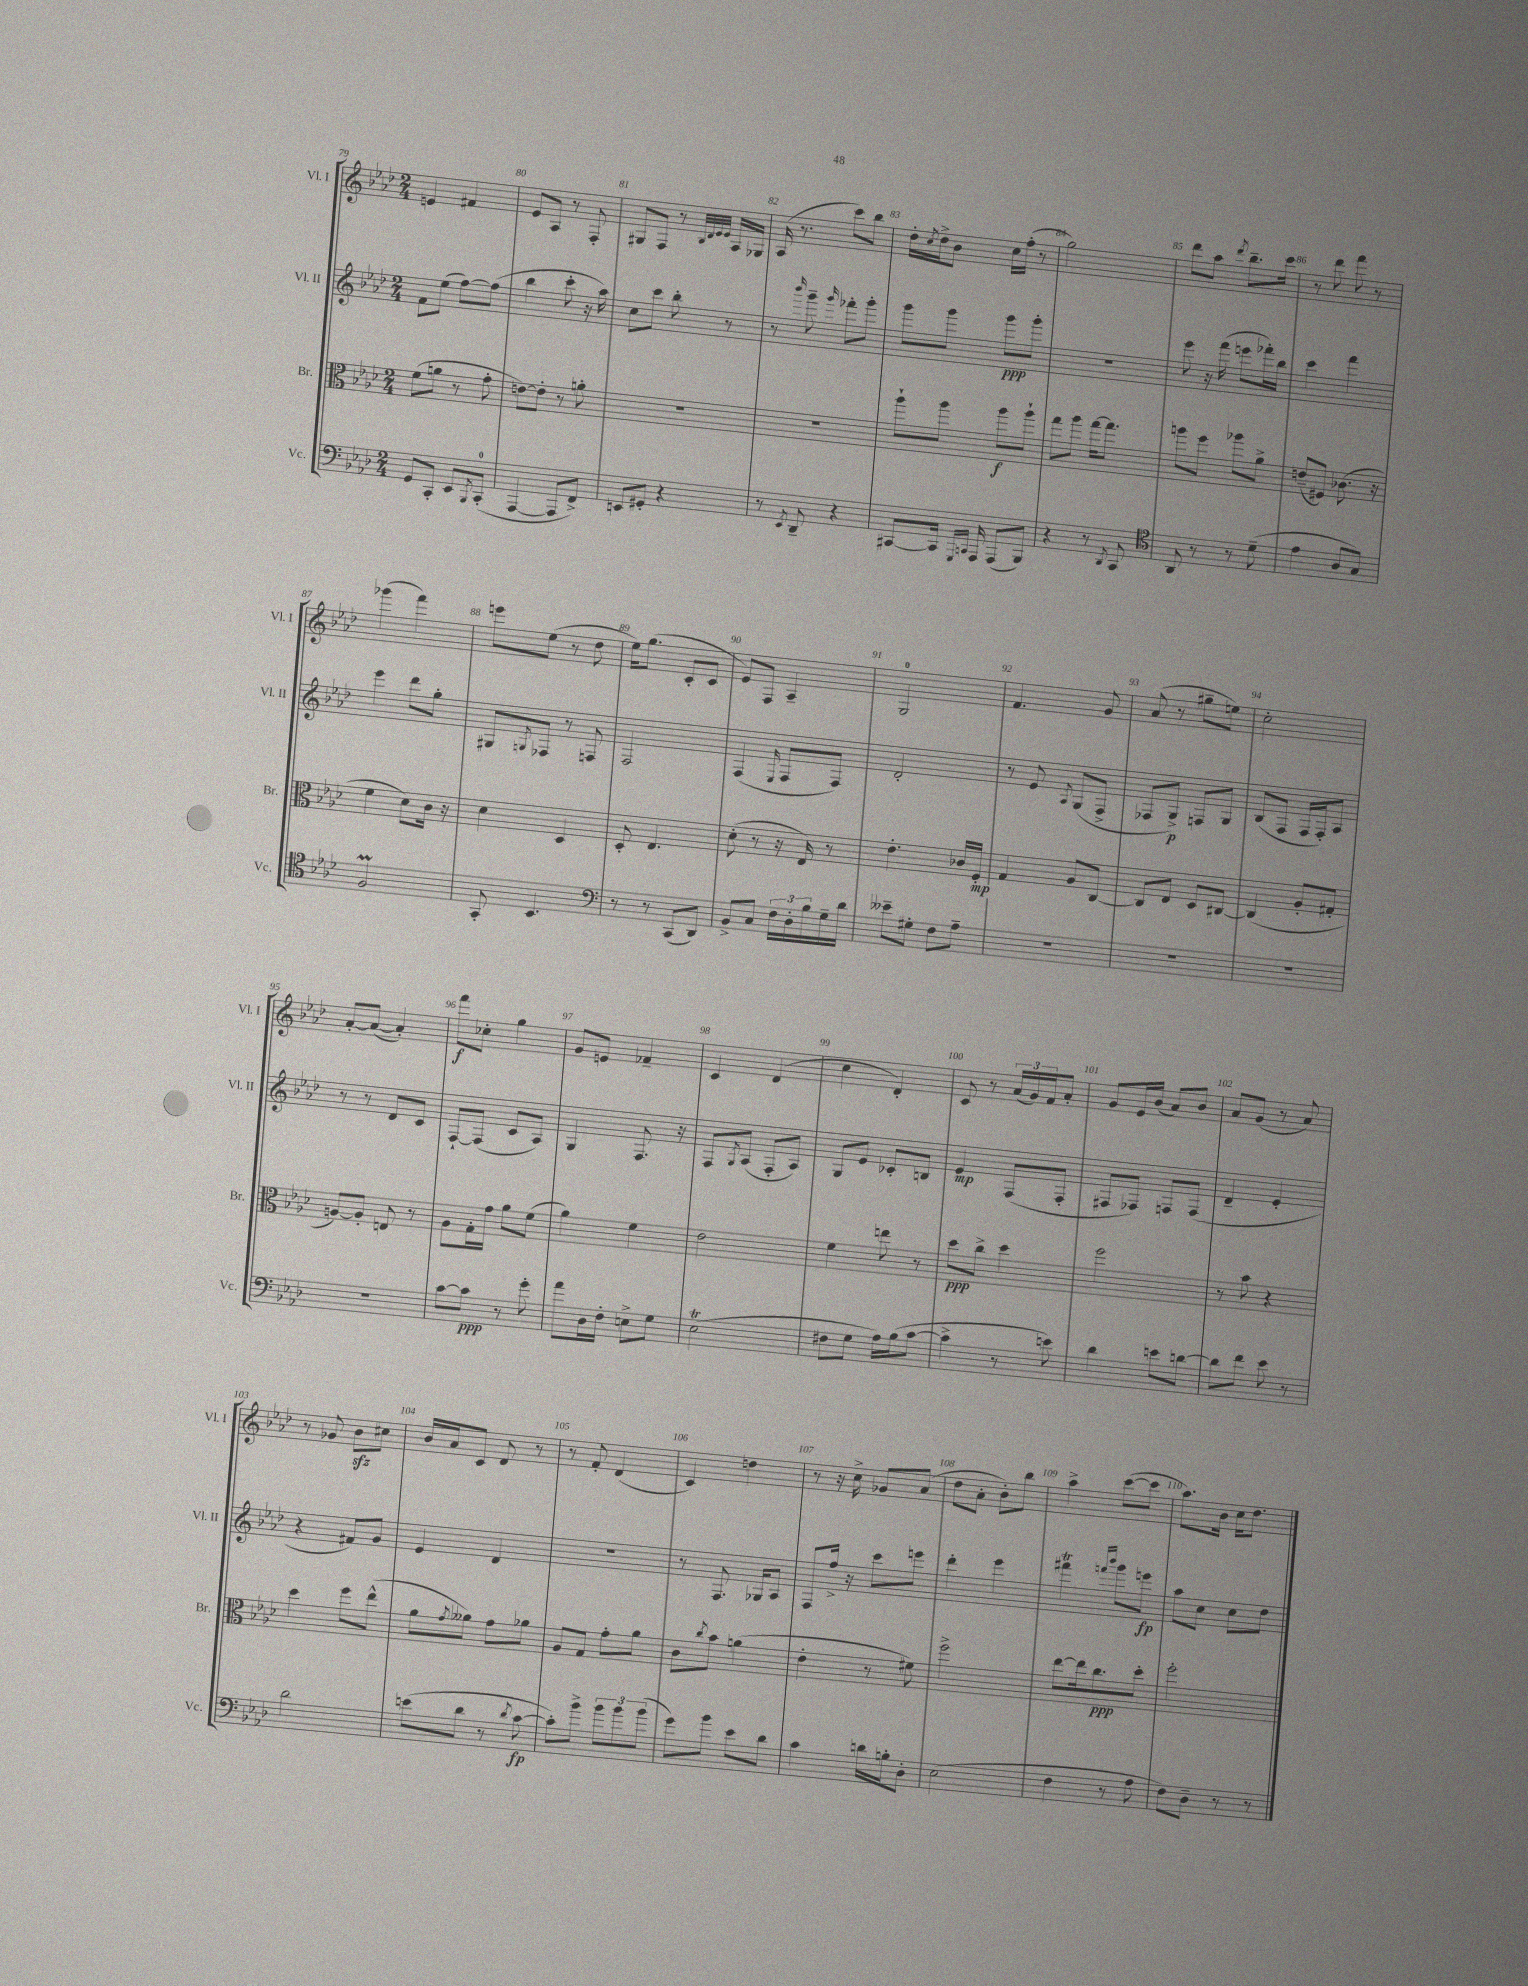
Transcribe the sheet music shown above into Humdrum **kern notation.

**kern	**kern	**kern	**kern
*staff4	*staff3	*staff2	*staff1
*clefF4	*clefC3	*clefG2	*clefG2
*k[b-e-a-d-]	*k[b-e-a-d-]	*k[b-e-a-d-]	*k[b-e-a-d-]
*M2/4	*M2/4	*M2/4	*M2/4
8GG	(8f	8f	4e
8CC'	8a	(8ee-	.
8EE-	8r	[8ff)	4f#
8qBBB-	.	.	.
(8CC'	8g'	(8ff]	.
=	=	=	=
[4AAA-	[8e)	4bb-	8e-
.	8e']	.	8A-
8AAA-]	8r	8ccc'	8r
8FF^)	8a'	16r	8F'
.	.	16aa-)	.
=	=	=	=
8EE	2r	8cc	8G#
8GG#'	.	8ccc	8F
4r	.	8bb-'	8r
.	.	.	32qqB-
.	.	.	32qqd-
.	.	.	32qqe-
.	.	.	32qqe-
.	.	8r	16A-
.	.	.	16G-
=	=	=	=
8r	2r	8r	(16A-
.	.	.	8.r
8qEE-	.	16qqbbb-	.
8DD-~	.	8ggg~	.
.	.	16qqggg	.
4r	.	8fff-'	8ccc)
.	.	8ggg'	8bb-
=	=	=	=
[8CC#	8aa-`	8ggg	16dd-'
.	.	.	8qcc
.	.	.	16dd-^
16CC#]	8aa-	8ggg	8b-
16qqGGG	.	.	.
16qqCC	.	.	.
16AAA-	.	.	.
(8AAA-	8aa-	8ggg	16cc
.	.	.	(16ff'
8BBB-)	8aa-`	8ggg'	8r
=	=	=	=
4r	8gg	2r	2gg)
.	8aa-	.	.
8r	[16gg	.	.
.	8.gg]	.	.
8qDD-	.	.	.
8CC	.	.	.
=	=	=	=
*clefC4	*	*	*
8AA-	8aa	8eee-	8ddd-
8r	8ff	16r	8aa-
.	.	(16fff	.
.	.	.	8qddd-
8r	8aa-	8eee	8.bb-~
(8d-~	8a-^	16fff-')	.
.	.	16bb-	16ccc
=	=	=	=
4e-	(8e~	4ccc	8r
.	8F#)	.	8ddd-
8A-	(8.c-	4fff	8fff
8G)	.	.	8r
.	16r	.	.
=	=	=	=
2F	4f	4eee-	(4ggg-
.	8d-)	8ddd-	4fff)
.	16c	8gg'	.
.	16r	.	.
=	=	=	=
8GG'	4d-	8G#	8eee
.	.	8qG	.
4.BB-	.	8F-	(8ee-
.	4D-	8r	8r
.	.	8F	8dd-
=	=	=	=
*clefF4	*	*	*
8r	8D-'	2F	16ee-)
.	.	.	(8.gg
8r	4.E-	.	.
(8CC	.	.	8c'
8DD-)	.	.	8c
=	=	=	=
8BB-^	(8d-'	(4F	8e-)
8C	8r	.	8F
.	.	16qqE-	.
24F	16r	8F	4A-~
24D-'	.	.	.
.	16E-)	.	.
24B-	.	.	.
16G~	8r	8F)	.
16d-	.	.	.
=	=	=	=
8e--~	4.e-'	2d-'	2G
8G#'	.	.	.
8F	.	.	.
8A-~	16c-	.	.
.	16F'	.	.
=	=	=	=
2r	4G	8r	4.f
.	.	8e-	.
.	.	8qA-	.
.	8A-	(8G	.
.	[8C	8F^	8g
=	=	=	=
2r	8C]	8F-	(8a-
.	8E-	8G^)	8r
.	8D-	8F	8gg#~
.	[8C#	8G	8ee)
=	=	=	=
2r	(4C#]	(8B-	2cc'
.	.	8F	.
.	8A-'	16F	.
.	.	16F')	.
.	8G#'	8A-	.
=	=	=	=
2r	[8A)	8r	[8a-'
.	8A']	8r	(8a-_
.	8E	8d-	4a-'])
.	8r	8c	.
=	=	=	=
[8c	8A-	[8F`	8fff
8c]	16G'	(8F]	8cc-'
.	16g	.	.
8r	8a-	8c	4gg
8g'	(8f	8A-)	.
=	=	=	=
8a-	4a-)	4G	8g
16D-	.	.	8e
16F'	.	.	.
8E^	4f	8.F	4f-~
8G	.	.	.
.	.	16r	.
=	=	=	=
(2E-	2e-	8F	4c
.	.	8qG	.
.	.	(8A-	.
.	.	8F'	(4d-
.	.	8A-)	.
=	=	=	=
8F#	4f	8G	4cc
8G	.	8e-	.
16A-)	8ee	8c-'	4d-')
(16B-	.	.	.
[8c	8r	8B	.
=	=	=	=
4c^]	8dd-	4e-	8c
.	8cc^	.	8r
8r	4dd-	(8F	(24a-
.	.	.	24g)
.	.	.	24f
8e)	.	8F'	8a-'
=	=	=	=
4d-	2ff	8F#	8g
.	.	8F-)	16e-
.	.	.	(16b-
8e	.	8F	8a-)
[8d	.	(8F	8b-
=	=	=	=
8d]	8r	4d-~	8a-
8f	8b-	.	(8g
8e-	4r	4e-'	8r
8r	.	.	8a-)
=	=	=	=
2d-	4dd-	4r	8r
.	.	.	8g-
.	8ff	8f#)	8b-
.	(8ee-^^	8g	8cc#
=	=	=	=
(8e	8a-	4e-	16b-
.	.	.	16a-
.	8qg	.	.
8d-	8a--)	.	8c
8r	8g	4d-	8d-
8qd-	.	.	.
[8c	8a-	.	8r
=	=	=	=
8c'])	8A-	2r	8r
8b-^	8G	.	8f'
12b-	8g'	.	(4d-
12b-	.	.	.
.	8a-	.	.
(12b-	.	.	.
=	=	=	=
8g)	8c	8r	4c)
.	8qcc	.	.
8b-	8b-	8.F	.
8e-	(4a	.	4dd
.	.	16G-	.
8d-	.	8A-	.
=	=	=	=
4c	4e-'	8F	8r
.	.	16ff^	16r
.	.	16r	16cc^
16d	8r	8ccc	8g-
16B'	.	.	.
8D-'	8f#)	8eee	(8a-
=	=	=	=
(2E-	2ff^	4ddd-'	8dd-
.	.	.	8a-'
.	.	4eee-	8b-')
.	.	.	8bb-
=	=	=	=
4F	[8ee-	4fff#	4aa-^
.	16ee-]	.	.
.	8.cc	.	.
.	.	16qqfff	.
.	.	16qqbbb-	.
8r	.	8ggg	([8ccc
8A-	8dd-'	8eee	8ccc]
=	=	=	=
8F)	2ff'	8aa-	8.aa-)
8D-~	.	8cc	.
.	.	.	16b-
8r	.	8cc	16cc
.	.	.	8.dd-
8r	.	8dd-	.
==	==	==	==
*-	*-	*-	*-
